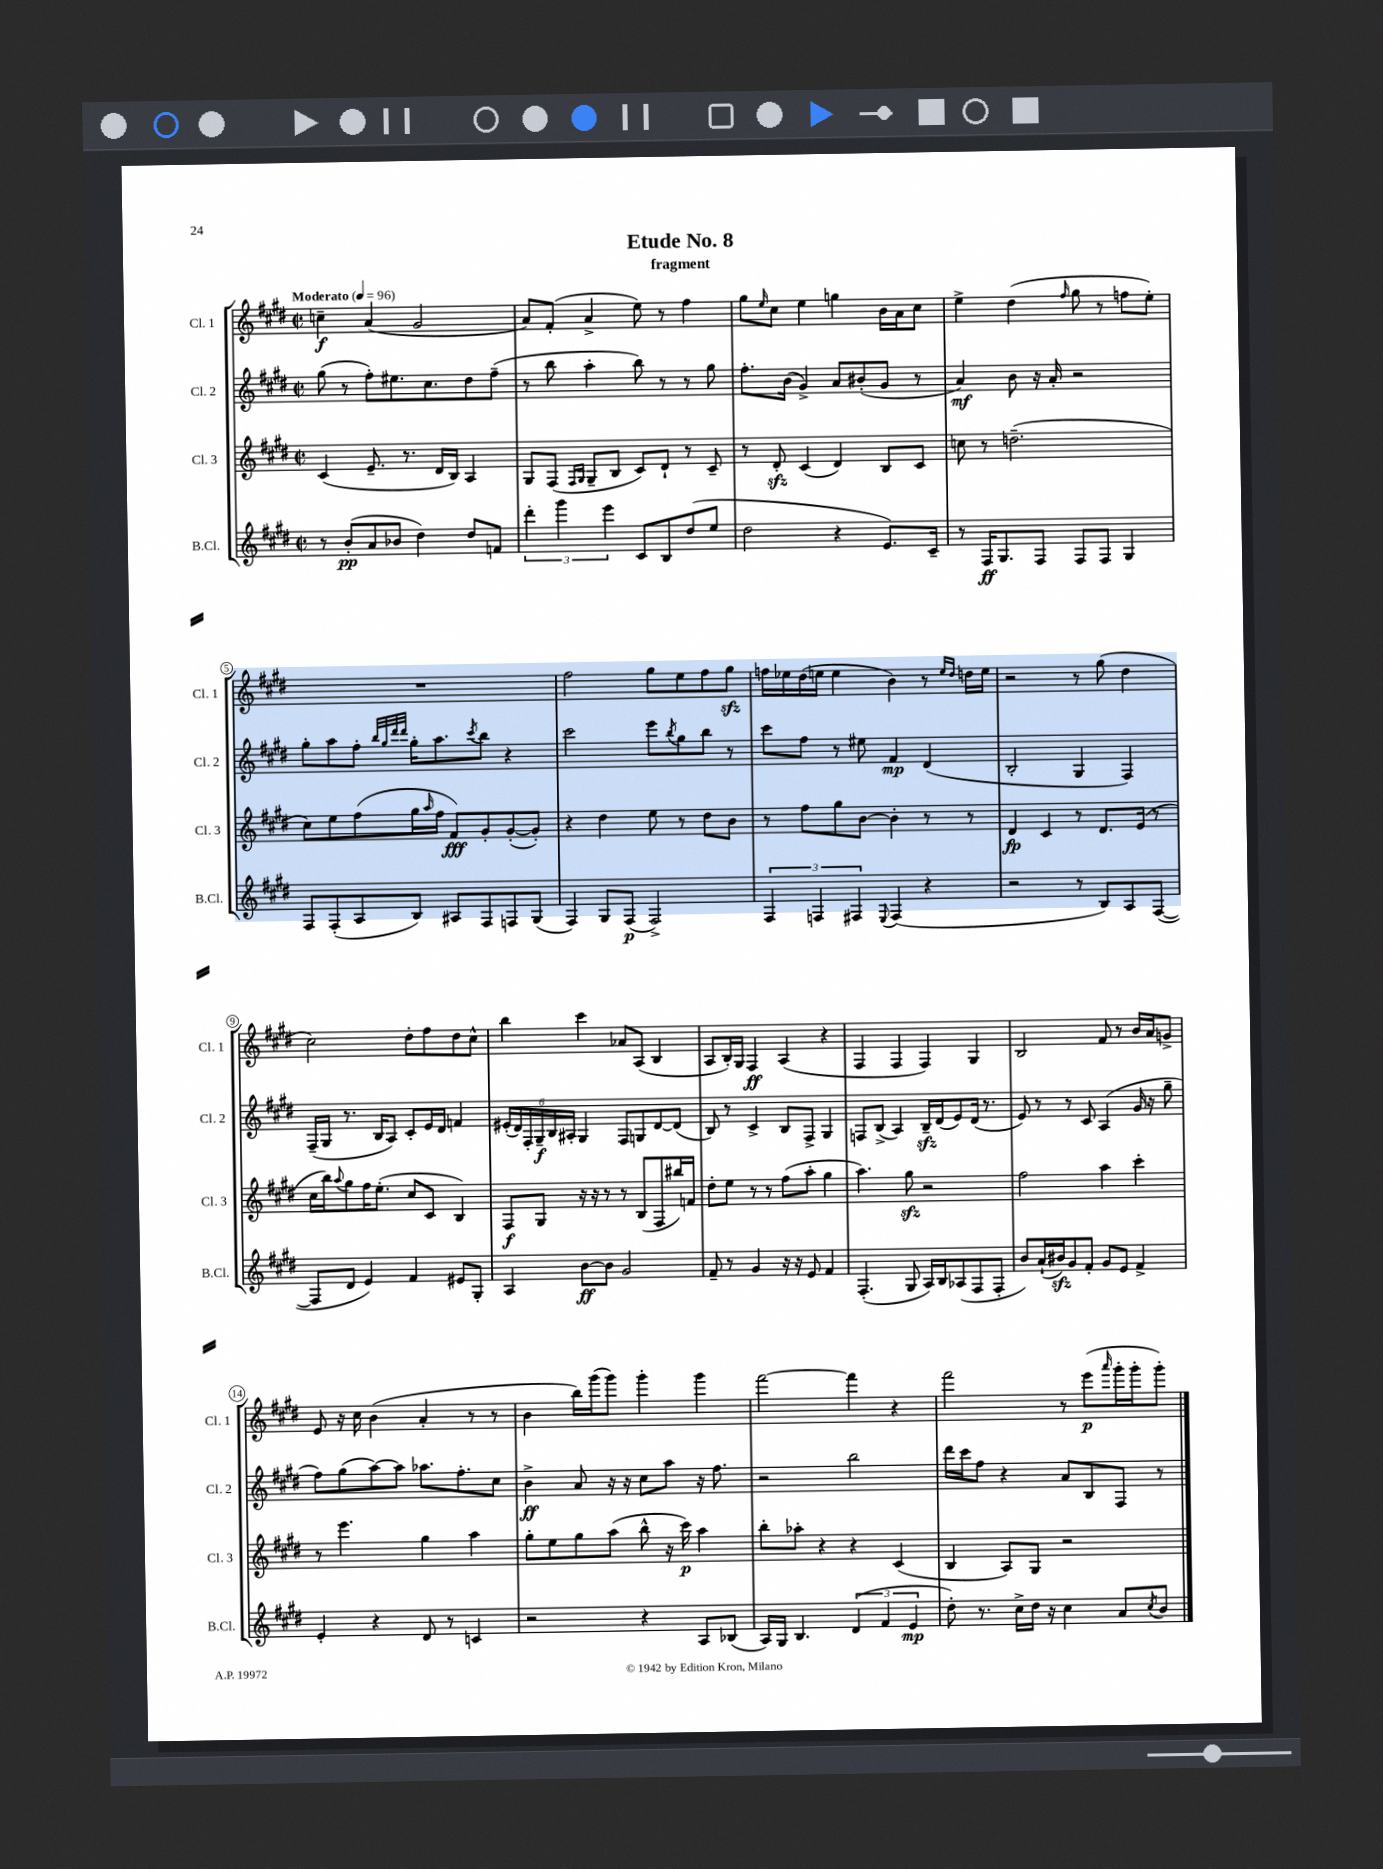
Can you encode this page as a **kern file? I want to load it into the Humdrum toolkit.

**kern	**kern	**kern	**kern
*staff4	*staff3	*staff2	*staff1
*clefG2	*clefG2	*clefG2	*clefG2
*k[f#c#g#d#]	*k[f#c#g#d#]	*k[f#c#g#d#]	*k[f#c#g#d#]
*M2/2	*M2/2	*M2/2	*M2/2
*met(c|)	*met(c|)	*met(c|)	*met(c|)
*MM96	*MM96	*MM96	*MM96
8r	(4c#	(8gg#	4cc~
(8b'	.	8r	.
8a	8.e~	8ff#')	(4a
8b-	.	8.ee#	.
.	8.r	.	.
4dd#)	.	.	2g#
.	.	8.cc#	.
.	16d#	.	.
.	16B)	.	.
8dd#	4A	8dd#	.
8f	.	(8ff#~	.
=	=	=	=
6ddd#'	8G#	8r	8a)
.	(8F#	8bb	(8f#'
6ggg#	.	.	.
.	16qqF#	.	.
.	16qqG#	.	.
.	8G#~	4aa'	4a^
6eee	.	.	.
.	8B	.	.
8c#	8c#)	8bb)	8ee)
8B	8d#`	8r	8r
(8dd#	8r	8r	4ff#
8ee	8c#~	8gg#	.
=	=	=	=
2dd#	8r	8.ff#'	8gg#
.	.	.	16qqee
.	8d#'	.	8cc#
.	.	(16b	.
.	(4c#	4g#^)	4ee
4r	4d#)	8a	4gg
.	.	(8b#'	.
8.e)	8B	8g#	16b
.	.	.	16a
.	8c#	8r	8cc#
16c#~	.	.	.
=	=	=	=
8r	8cc	4a)	4ee^
16F#	8r	.	.
8.G#	.	.	.
.	(2.dd~	8b	(4dd#
8F#	.	16r	.
.	.	16a'	.
.	.	.	16qqff#
8F#	.	2r	8gg#
8F#	.	.	8r
4G#	.	.	8ff
.	.	.	8ee')
=	=	=	=
8F#	8cc#)	8gg#'	1r
(8F#'	8ee	8aa	.
8A	(8ff#	8ff#'	.
.	.	32qqbb	.
.	.	32qqgg#	.
.	.	32qqddd#	.
.	.	32qqddd#	.
8B)	16gg#	16gg#'	.
.	16qqaa	.	.
.	16ff#	8.aa	.
8A#	8f#)	.	.
.	.	8qccc#	.
8F#	8g#'	8bb	.
8F	([8g#'	4r	.
(8G#	8g#'])	.	.
=	=	=	=
4F#)	4r	2ccc#	2ff#
8G#	4dd#	.	.
(8F#	.	.	.
2F#^)	8ee	8eee	8gg#
.	.	8qbb	.
.	8r	8gg#	8ee
.	8dd#	8bb	8ff#
.	8b	8r	8gg#
=	=	=	=
6F#	8r	8ccc#	16ff
.	.	.	16ee-
.	8ff#	8ff#	(16dd#
6F	.	.	.
.	.	.	16ee
.	8gg#	8r	4ee
6F#	.	.	.
.	[8b	8ee#	.
8qqE	.	.	.
(4F#	4b']	4f#	4b)
4r	8r	(4d#	8r
.	.	.	16qqee
.	.	.	16qqdd#
.	8r	.	16dd
.	.	.	16ee
=	=	=	=
2r	4d#	2B'	2r
.	4c#	.	.
8r	8r	4G#	8r
8B)	8.d#	.	(8gg#
8A	.	4F#)	4dd#
.	(16e	.	.
([8F#	8r	.	.
=	=	=	=
8F#]	16cc#	(16F#~	2cc#)
.	16bb)	16G#	.
.	8qqaa	.	.
8d#	8gg#	8.r	.
4e)	16ff#	.	.
.	(8.ee'	16B	.
.	.	8A)	.
4f#	8cc#	8c#'	8dd#'
.	8c#	16e	8ff#
.	.	16d#	.
8e#	4B)	4f	8dd#
8G#'	.	.	8cc#^^
=	=	=	=
4A	8F#	(24e#'	4bb
.	.	24d#)	.
.	.	24F#'	.
.	8G#	24G#~	.
.	.	24B	.
.	.	24A#'	.
[8b	16r	4G#	4ccc#
.	16r	.	.
8b]	8r	.	.
2g#	8r	8F#	8a-
.	(8B	8G	(8A
.	8F#	[8d#	4B
.	16bb#)	(8d#]	.
.	16f	.	.
=	=	=	=
8f#~	8dd#'	8B)	8A
8r	8ee	8r	16B')
.	.	.	16G#
4g#	8r	4c#^	4F#
.	8r	.	.
16r	(8ff#	8B	(4A
16r	.	.	.
8e	8aa'	8F#^	.
4f#	4gg#	4G#	4r
=	=	=	=
(4.F#'	4.aa)	8F	4F#
.	.	(8B^	.
.	.	4A)	4F#
8G#	8gg#	.	.
16A)	2r	16B~	4F#)
16B	.	(16d#	.
(8A-	.	8e)	.
8F#	.	(16d#	4G#
.	.	8.r	.
8F#'	.	.	.
=	=	=	=
8b)	2ff#	8e)	2B
(16a`	.	8r	.
16b#)	.	.	.
8g#	.	8r	.
8f#'	.	8c#	.
8g#	4aa	(4A	8f#
8e	.	.	8r
4f#^	4ccc#'	16g#	16b
.	.	16r	16a
.	.	8gg#~	8g^
=	=	=	=
4e'	8r	8ff#)	8e
.	4.eee	(8gg#	16r
.	.	.	16cc#
4r	.	[8aa)	(4b
.	.	8aa]	.
8d#	4gg#	8.aa-	4a'
8r	.	.	.
.	.	8.ff#'	.
4c	4aa	.	8r
.	.	8cc#	8r
=	=	=	=
2r	8gg#'	4b^	4b
.	8ee	.	.
.	8gg#	8a	16bb)
.	.	.	(16ggg#
.	(8aa	16r	8ggg#)
.	.	16r	.
4r	8bb^^	8cc#	4ggg#'
.	16r	8aa	.
.	16ccc#)	.	.
8A	4aa	16r	4ggg#
.	.	8.ff#	.
(8B-	.	.	.
=	=	=	=
16A)	8bb'	2r	[2fff#
16G#	.	.	.
4.B	8aa-'	.	.
.	4r	.	.
(6d#	4r	2bb	4fff#]
6f#	.	.	.
.	(4c#	.	4r
6e	.	.	.
=	=	=	=
8dd#')	4B	16ddd#	2fff#
.	.	16ccc#	.
8.r	.	8ff#	.
.	8A)	4r	.
16cc#^	.	.	.
16dd#	8G#	.	.
16r	.	.	.
4cc#	2r	8a	8r
.	.	8B	(8eee
.	.	.	16qqaaa
8a	.	8F#	16ggg#'
.	.	.	16ggg#'
8qcc#	.	.	.
8b	.	8r	8ggg#')
==	==	==	==
*-	*-	*-	*-
